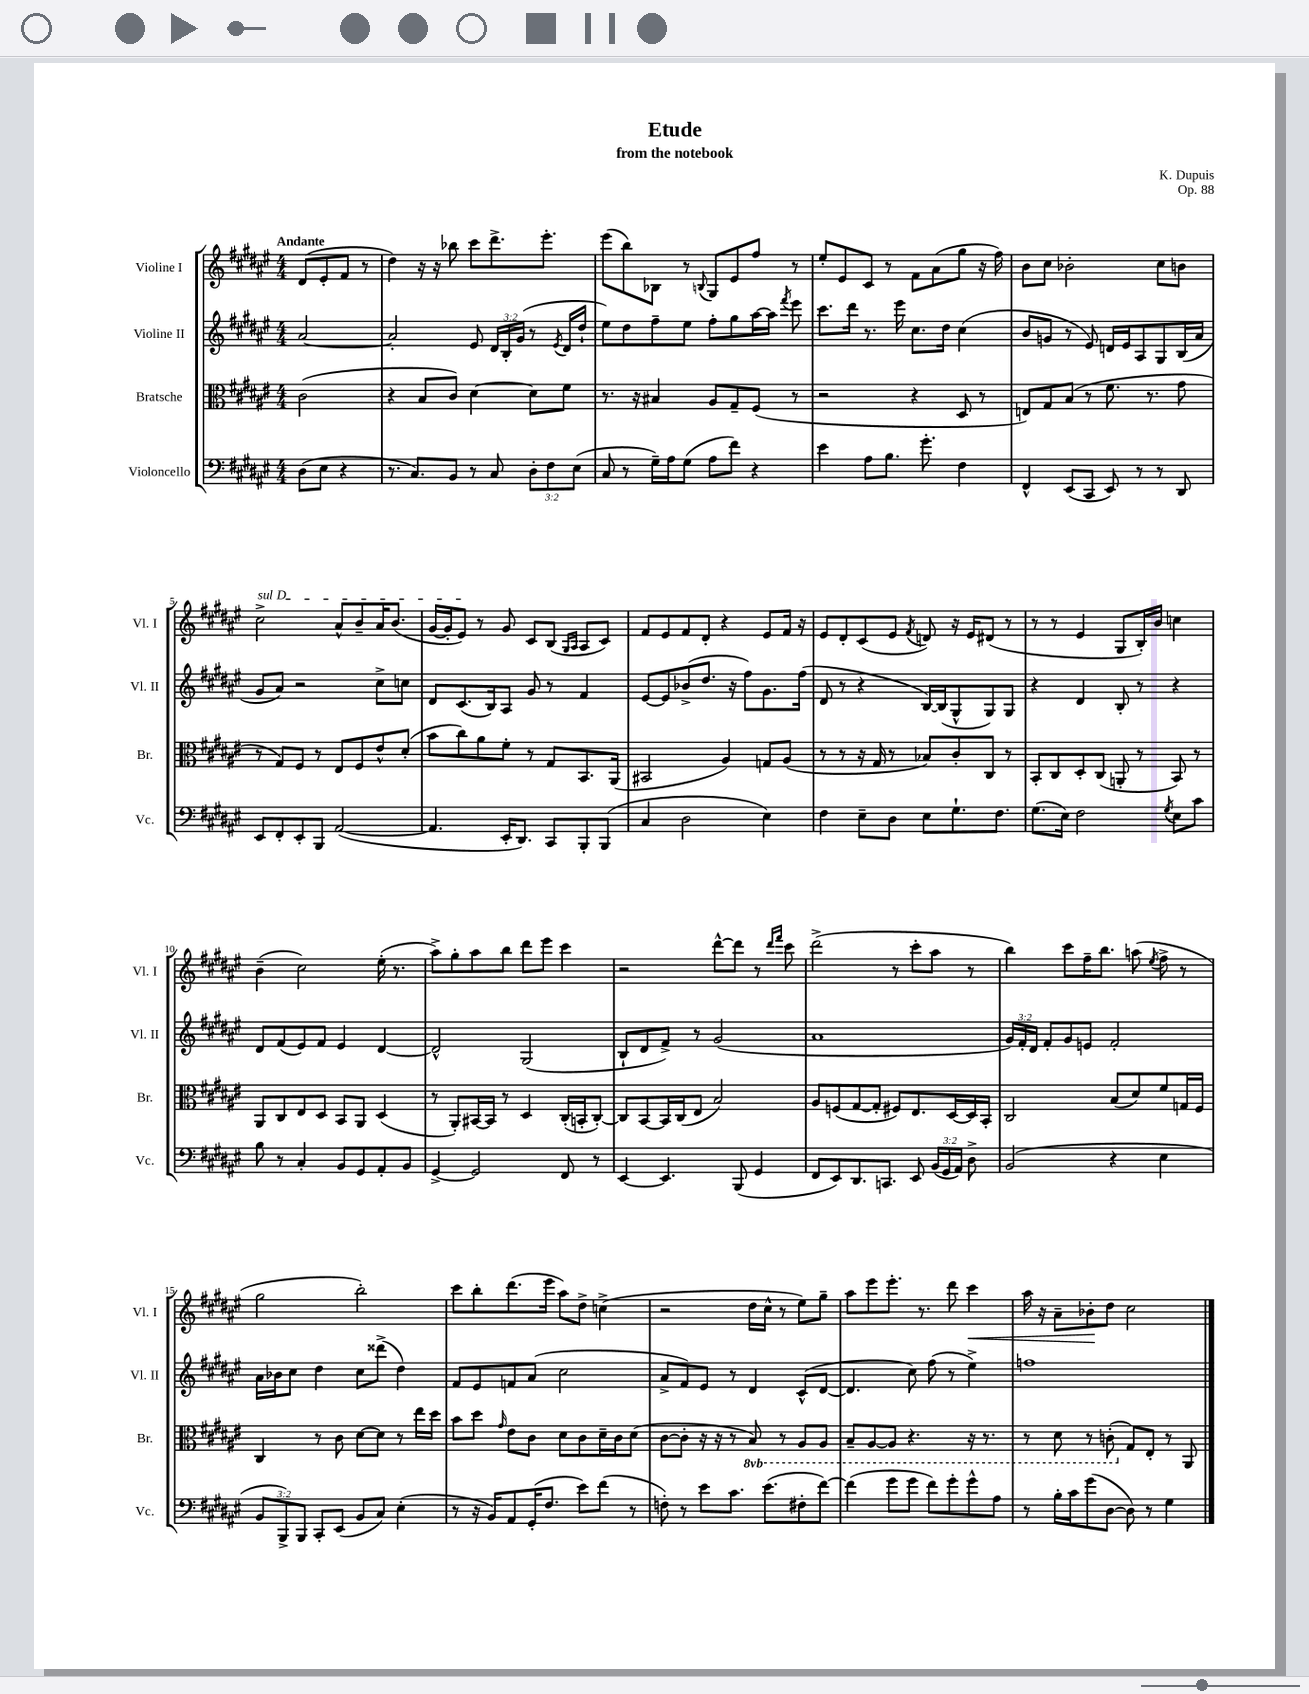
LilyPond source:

\header { title = "Etude" composer = "K. Dupuis" subtitle = "from the notebook" opus = "Op. 88" }
<<
\new StaffGroup <<
\new Staff = "s0" \with { instrumentName = "Violine I" shortInstrumentName = "Vl. I" } {
    \clef treble \key fis \major \numericTimeSignature \time 4/4 \partial 2 \tempo "Andante"
    \autoBeamOff dis'8[( eis'8-. fis'8] r8 |
    dis''4) r16 r16 bes''8 cis'''8[ dis'''8.-> eis'''8.]-. |
    eis'''8[( b''8) bes8] r8 \appoggiatura { b8 } gis8[ eis'8 fis''8] r8 |
    eis''8[-. eis'8 cis'8] r8 fis'8[ ais'8( gis''8] r16 fis''16) |
    b'8[ cis''8] bes'2-. cis''8[ b'8] |
    \once \override TextSpanner.bound-details.left.text = \markup { \italic "sul D" } cis''2->\startTextSpan ais'8[-^ b'8-- ais'16 b'8.]( |
    gis'16[~ gis'16-. eis'8]\stopTextSpan) r8 gis'8 cis'8[ b8]( \grace { gis16[ ais16] } ais8[ cis'8]) |
    fis'8[ eis'8 fis'8 dis'8]-. r4 eis'8[ fis'16] r16 |
    eis'8[ dis'8-. cis'8( eis'8] \acciaccatura { fis'8 } d'8) r16 eis'16[ dis'8]( r8 |
    r8 r8 eis'4 gis8[ b16-.) b'16] c''4 |
    b'4--( cis''2) eis''16-.( r8. |
    ais''8[->) gis''8-. ais''8 b''8] dis'''8[ eis'''8] cis'''4 |
    r2 dis'''8[~-^ dis'''8] r8 \grace { dis'''16[ fis'''16] } cis'''8 |
    dis'''2->( r8 cis'''8[-. ais''8] r8 |
    b''4) cis'''8[ fis''16-- b''8.] a''8( \acciaccatura { eis''8 } fis''8-> r8 |
    gis''2 b''2-.) |
    cis'''8[ b''8-. dis'''8.( eis'''16] ais''8[) dis''8]-> c''4->( |
    r2 dis''16[ cis''16]-^ r8 eis''8[) gis''8]-- |
    ais''8[ eis'''8 eis'''8.]-. r8. dis'''8 cis'''4\< |
    ais''16 r16 ais'8[-- bes'8-.\! dis''8] cis''2 \bar "|." |
}
\new Staff = "s1" \with { instrumentName = "Violine II" shortInstrumentName = "Vl. II" } {
    \clef treble \key fis \major \numericTimeSignature \time 4/4 \override Staff.TupletNumber.text = #tuplet-number::calc-fraction-text \partial 2
    \autoBeamOff ais'2~ |
    ais'2-. eis'8 \tuplet 3/2 { dis'16[ b16-. gis'16]( } r8 \acciaccatura { eis'8 } dis'16[ dis''16]-! |
    eis''8[) dis''8 fis''8-- eis''8] fis''8[-. gis''8 ais''16~ ais''16] \acciaccatura { fis'''8 } eis'''8 |
    cis'''8.[ dis'''16] r8. eis'''16 cis''8.[ dis''16] cis''4( |
    b'8[ g'8] r8 eis'8) d'16[ eis'16 ais8 gis8 b16( ais'16] |
    gis'8[ ais'8]) r2 cis''8[-> c''8] |
    dis'8[ cis'8.( b16) ais8] gis'8 r8 fis'4 |
    eis'8[~ eis'8 bes'8->( dis''8.] r16 fis''8[) gis'8. fis''16]( |
    dis'8 r8 r4 b16[~) b16( gis8-^ gis8) gis8] |
    r4 dis'4 b8-. r8 r4 |
    dis'8[ fis'8( eis'8) fis'8] eis'4 dis'4~ |
    dis'2-^ gis2( |
    b8[-! dis'8 fis'8]->) r8 gis'2( |
    ais'1 |
    \tuplet 3/2 { gis'16[) fis'16-. dis'16] } fis'8[-. gis'8 e'8] fis'2-. |
    ais'16[ bes'16 cis''8] dis''4 cis''8[ disis'''8]->( dis''4) |
    fis'8[ eis'8 f'8 ais'8]( cis''2 |
    ais'8[-> fis'8) eis'8] r8 dis'4 cis'8[-^( dis'8]~ |
    dis'4. cis''8) fis''8( r8 eis''4->) |
    f''1 \bar "|." |
}
\new Staff = "s2" \with { instrumentName = "Bratsche" shortInstrumentName = "Br." } {
    \clef alto \key fis \major \numericTimeSignature \time 4/4 \set Staff.ottavationMarkups = #ottavation-simple-ordinals \partial 2
    \autoBeamOff cis'2( |
    r4 b8[ cis'8]) dis'4~ dis'8[ fis'8] |
    r8. r16 bis4 ais8[ gis8-- fis8]( r8 |
    r2 r4 dis8 r8 |
    e8[) gis8 b8]( r8 fis'8. r8. gis'8 |
    r8 gis8[) fis8] r8 eis8[ fis8 eis'8-^ dis'8]-.( |
    b'8[ cis''8) ais'8 fis'8]-. r8 gis8[ b,8. ais,16]( |
    bis,2 ais4) g8[ ais8]( |
    r8 r8 r16 gis16 r8 bes8[) cis'8-. cis8] r8 |
    b,8[-. cis8 dis8-. cis8]( a,8-. r8 b,8) r8 |
    ais,8[ cis8 eis8 dis8] b,8[ ais,8] dis4( |
    r8 ais,8[-.) bis,16~ bis,16] r8 dis4 cis16[-.( b,16-. cis8]~-.) |
    cis8[ b,8~ b,16 cis16( eis8] b2) |
    ais8[ f8( gis8~ gis8]-. fis8[) eis8. dis16~ dis16 b,16]-. |
    cis2 b8[( dis'8) fis'8 g16 fis16] |
    cis4 r8 cis'8 dis'8[~ dis'8] r8 eis''16[ dis''16] |
    b'8[ dis''8] \grace { gis'16 } eis'8[ cis'8] dis'8[ cis'8 dis'16-- cis'16 dis'8]( |
    cis'8[~ cis'8]-. r16 r16 r8 \ottava #-1 b,8) r8 ais,8[ ais,8] |
    b,8[-- ais,8~ ais,8] r4. r16 r8. |
    r8 dis8 r8 c8-.( \ottava #0 gis8[) eis8]-. r8 ais,8 \bar "|." |
}
\new Staff = "s3" \with { instrumentName = "Violoncello" shortInstrumentName = "Vc." } {
    \clef bass \key fis \major \numericTimeSignature \time 4/4 \override Staff.TupletNumber.text = #tuplet-number::calc-fraction-text \partial 2
    \autoBeamOff dis8[( eis8] r4 |
    r8. cis8.[) b,8] r8 cis8 \tuplet 3/2 { dis8[-. fis8 eis8]( } |
    cis8 r8 gis16[--) ais16 gis8]( ais8[ fis'8]) r4 |
    eis'4 ais8[ b8.] gis'8.-. fis4 |
    fis,4-^ eis,8[( cis,8] eis,8) r8 r8 dis,8 |
    eis,8[ fis,8-. eis,8-. b,,8] ais,2~( |
    ais,4. eis,16[-. dis,8.]) cis,8[ b,,8-. b,,8]( |
    cis4 dis2 eis4) |
    fis4 eis8[-- dis8] eis8[ gis8.-! fis8.] |
    gis8.[( eis16]) fis2 \acciaccatura { gis8 } eis8[ cis'8] |
    b8 r8 cis4-. b,8[ gis,8 ais,8-. b,8] |
    gis,4~-> gis,2 fis,8 r8 |
    eis,4~ eis,4. b,,8( gis,4 |
    fis,8[ eis,8) dis,8. c,8.] eis,8 \tuplet 3/2 { b,16[( gis,16 ais,16]) } dis8-> |
    b,2( r4 eis4 |
    \tuplet 3/2 { b,8[ b,,8->) b,,8] } cis,8[-. eis,8]( b,8[ cis8]) eis4-.( |
    r8 r16 b,16[) ais,8 gis,16-.( fis8.] eis'8[) fis'8]( r8 |
    f8-.) r8 eis'8[ cis'8.] eis'8.[( fis8-. fis'8]~) |
    fis'4( gis'8[ gis'8] fis'8[) gis'8-. gis'8-^ ais8] |
    r8 b16[-. cis'16 gis'8( dis8]~ dis8) r8 gis4 \bar "|." |
}
>>
>>
